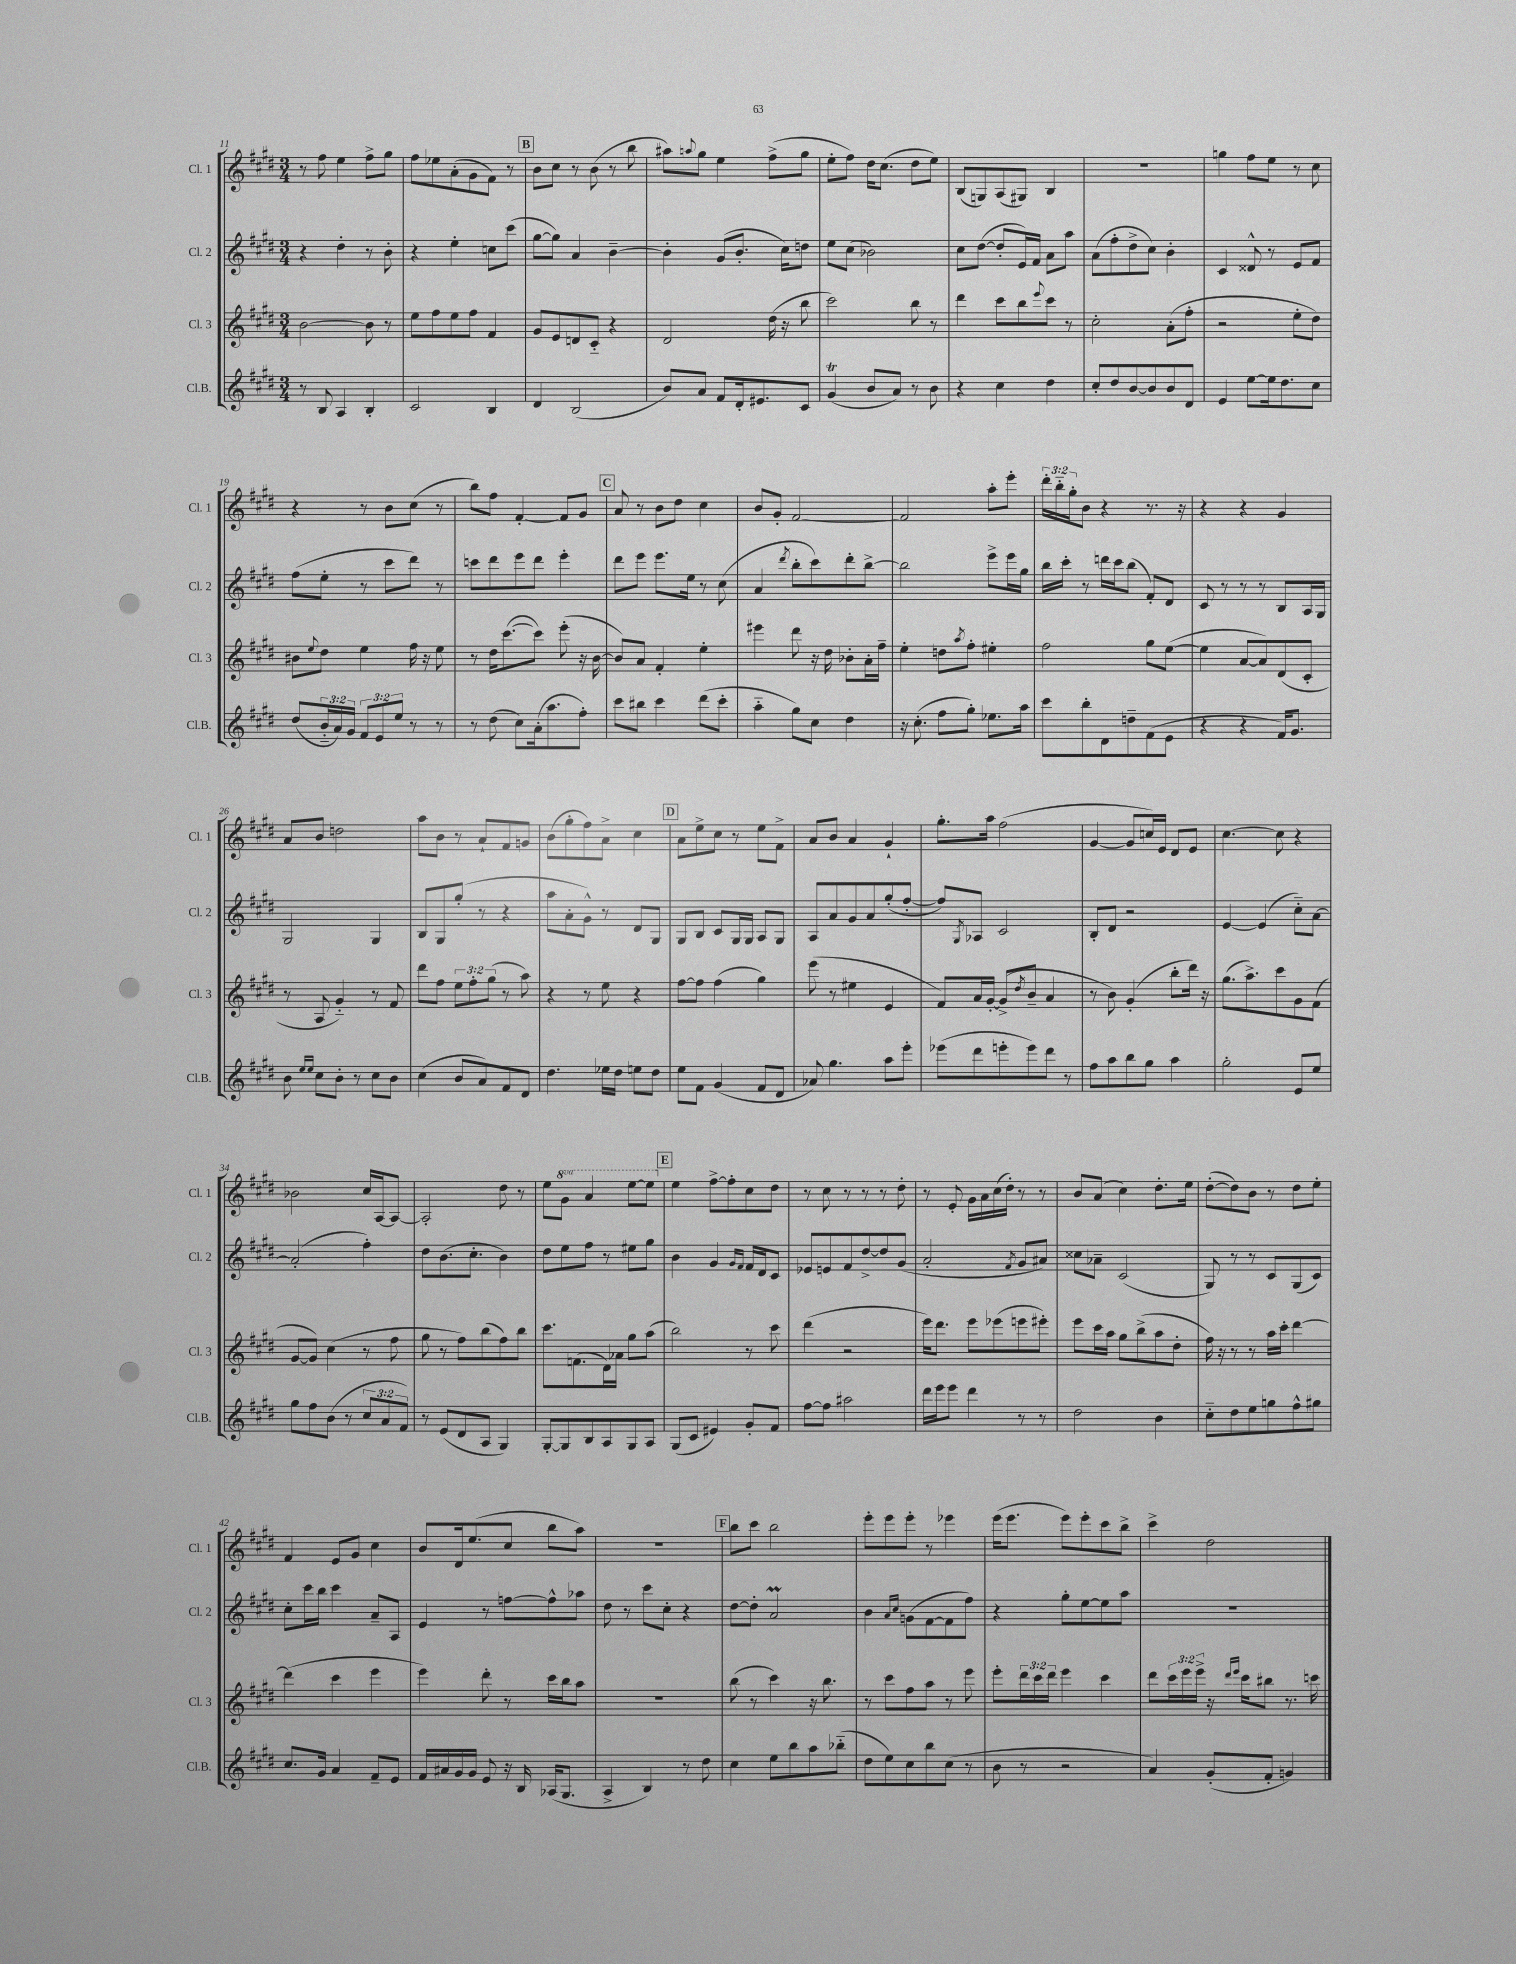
<<
\new StaffGroup <<
\new Staff = "s0" \with { instrumentName = "Cl. 1" shortInstrumentName = "Cl. 1" } {
    \clef treble \key e \major \numericTimeSignature \time 3/4 \override Staff.TupletNumber.text = #tuplet-number::calc-fraction-text \set Staff.ottavationMarkups = #ottavation-simple-ordinals
    r8 fis''8 e''4 fis''8-> gis''8 |
    fis''8 ees''8 a'8-.( gis'8 fis'8) r8 |
    \mark \markup { \box "B" } b'8 cis''8 r8 b'8( r8 b''8 |
    ais''8) \appoggiatura { a''8 } gis''8 e''4 fis''8->( gis''8 |
    e''8-. fis''8) dis''16 cis''8.( dis''8 e''8) |
    b8( g8) a8( gis8) b4 |
    R2. |
    g''4 fis''8 e''8 r8 cis''8 |
    r4 r8 b'8 cis''8( r8 |
    b''8) fis''8 fis'4~-. fis'8 gis'8 |
    \mark \markup { \box "C" } a'8 r8 b'8 dis''8 cis''4 |
    b'8 gis'8-. fis'2~ |
    fis'2 a''8-. e'''8-. |
    \tuplet 3/2 { dis'''16-. b''16-_ gis''16-. } b'8 r4 r8. r16 |
    r4 r4 gis'4 |
    a'8 b'8 d''2 |
    a''8 b'8 r8 a'8-! fis'8 g'8 |
    b'8( gis''8-. fis''8) a'8-> cis''4 |
    \mark \markup { \box "D" } a'8 e''8-> cis''8 r8 e''8 fis'8-> |
    a'8 b'8 a'4 gis'4-! |
    gis''8.-. a''16 fis''2( |
    gis'4~ gis'8 c''16) e'16 dis'8 e'8 |
    cis''4.~ cis''8 r4 |
    bes'2 cis''16 a16~ a8~ |
    a2-. dis''8 r8 |
    e''8 \ottava #1 gis''8 a''4 e'''8~ e'''8 \ottava #0 |
    \mark \markup { \box "E" } e''4 fis''8~-> fis''8-. cis''8 dis''8 |
    r8 cis''8 r8 r8 r8 dis''8-. |
    r8 e'8-. gis'16 a'16 cis''16( dis''16-.) r8 r8 |
    b'8 a'8( cis''4) dis''8.-. e''16 |
    dis''8~-.( dis''8) b'8 r8 dis''8 e''8-. |
    fis'4 e'8 gis'8 cis''4 |
    b'8 dis'16 e''8.( cis''8 b''8 a''8) |
    R2. |
    \mark \markup { \box "F" } b''8 cis'''8 b''2 |
    e'''8-. e'''8 e'''8-. r8 ees'''4 |
    e'''16( e'''8. e'''8) e'''8-. cis'''8 b''8-> |
    cis'''4-> dis''2 \bar "|." |
}
\new Staff = "s1" \with { instrumentName = "Cl. 2" shortInstrumentName = "Cl. 2" } {
    \clef treble \key e \major \numericTimeSignature \time 3/4
    r4 dis''4-. r8 b'8-. |
    r4 e''4-. c''8 cis'''8( |
    \mark \markup { \box "B" } gis''8~ gis''8) a'4 b'4~-- |
    b'4-. gis'8( b'8.-. cis''16) d''8 |
    e''8 cis''8( bes'2) |
    cis''8 dis''8~( dis''8-. e'16) fis'16 a'8 a''8 |
    a'8( fis''8-. dis''8-> cis''8) b'4-. |
    cis'4 disis'8-^ r8 e'8 fis'8 |
    fis''8( e''8-. r8 cis'''8 dis'''8) r8 |
    c'''8 dis'''8 e'''8 dis'''8 e'''4-. |
    \mark \markup { \box "C" } dis'''8 e'''8 e'''8. e''16 r8 cis''8( |
    a'4 \acciaccatura { dis'''8 } b''8-. cis'''8) dis'''8-. b''8~-> |
    b''2 e'''8-> e'''16 gis''16 |
    b''16 cis'''16-. r8 d'''16 cis'''16 b''8( fis'8-.) dis'8 |
    cis'8 r8 r8 r8 b8 a16 gis16 |
    gis2 gis4 |
    b8 gis8 gis''8-.( r8 r4 |
    a''8 a'8-. gis'8-^) r8 dis'8 gis8 |
    \mark \markup { \box "D" } gis8 b8 cis'8 gis16 gis16 a8 gis8 |
    a8 a'8 gis'8 a'8 gis''8-.( fis''8~-. |
    fis''8) \acciaccatura { gis8 } aes8 cis'2 |
    b8-. dis'8 r2 |
    e'4~ e'4( cis''8-_) a'8~ |
    a'2-.( fis''4-.) |
    dis''8 b'8.( cis''8.-. b'4) |
    dis''8 e''8 fis''8 r8 eis''8 gis''8 |
    \mark \markup { \box "E" } b'4 gis'4 \grace { gis'16 fis'16 } fis'16 dis'16 cis'8 |
    ees'8 e'8 fis'8 dis''8~-> dis''8 gis'8( |
    a'2-. \acciaccatura { fis'8 } gis'8 ais'8) |
    cisis''8 aes'8-- cis'2( |
    gis8) r8 r8 cis'8 gis8( cis'8) |
    cis''8-. cis'''16 b''16 cis'''4 a'8-- a8 |
    e'4 r8 f''8~ f''8-^ aes''8 |
    dis''8 r8 cis'''8 cis''8-. r4 |
    \mark \markup { \box "F" } dis''8~ dis''8-. a'2\prall |
    b'4 \grace { a'16 cis''16 } g'8( fis'8~ fis'8 fis''8) |
    r4 gis''8-. e''8~ e''8 a''8 |
    R2. \bar "|." |
}
\new Staff = "s2" \with { instrumentName = "Cl. 3" shortInstrumentName = "Cl. 3" } {
    \clef treble \key e \major \numericTimeSignature \time 3/4 \override Staff.TupletNumber.text = #tuplet-number::calc-fraction-text
    b'2~ b'8 r8 |
    e''8 fis''8 e''8 fis''8 fis'4 |
    \mark \markup { \box "B" } gis'8 e'8 d'8 cis'8-_ r4 |
    dis'2 dis''16( r16 b''8 |
    cis'''2) b''8 r8 |
    dis'''4 cis'''8 b''8 \appoggiatura { e'''8 } cis'''8 r8 |
    cis''2-. a'8-.( fis''8-. |
    r2 e''8-. dis''8) |
    bis'8 \appoggiatura { e''8 } dis''8 e''4 fis''16 r16 e''8 |
    r8 dis''16 cis'''8.~( cis'''8) e'''8-.( r16 b'16~ |
    \mark \markup { \box "C" } b'8) a'8 fis'4-. e''4-. |
    eis'''4 dis'''8 r16 dis''16 bes'8-. a'16-. fis''16-- |
    e''4-. d''8 \acciaccatura { a''8 } fis''8-. eis''4-. |
    fis''2 gis''8 e''8~( |
    e''4 a'8~ a'8) dis'8( cis'8-. |
    r8 a8 gis'4-_) r8 fis'8 |
    dis'''8 fis''8 \tuplet 3/2 { e''8 fis''8-. gis''8( } r8 a''8) |
    r4 r8 e''8 r4 |
    \mark \markup { \box "D" } fis''8~ fis''8 fis''4( gis''4) |
    e'''8( r8 eis''4 e'4 |
    fis'8) a'16 gis'16~-. gis'8->( \acciaccatura { dis''8 } b'8-- a'4 |
    r8 b'8) gis'4-.( b''8-. dis'''16) r16 |
    gis''8.( a''8.->) cis'''8 gis'8 fis'8( |
    gis'8~ gis'8) cis''4( r8 fis''8 |
    gis''8 r8 fis''8) b''8( fis''8) b''8 |
    cis'''8. f'8.( dis'16) aes'16 gis''8 a''8( |
    \mark \markup { \box "E" } b''2) r8 cis'''8 |
    dis'''4( r2 |
    e'''16) dis'''8. e'''8 ees'''8( e'''8 eis'''8-.) |
    e'''8 cis'''16 a''16 gis''8 b''8->( a''8 dis''8-. |
    fis''16) r16 r8 r8 a''16 cis'''16-. dis'''4~ |
    dis'''4( cis'''4 e'''4 |
    e'''4) dis'''8-. r8 cis'''16 b''16 a''8 |
    R2. |
    \mark \markup { \box "F" } b''8( r8 cis'''4) r16 b''8. |
    r8 cis'''8 fis''8 a''8 r8 e'''8 |
    e'''8-. \tuplet 3/2 { dis'''16 cis'''16 dis'''16 } e'''4 cis'''4 |
    dis'''8 \tuplet 3/2 { cis'''16 e'''16 e'''16-> } r16 \grace { dis'''16 e'''16 } cis'''16 bis''8 r8. c'''16 \bar "|." |
}
\new Staff = "s3" \with { instrumentName = "Cl.B." shortInstrumentName = "Cl.B." } {
    \clef treble \key e \major \numericTimeSignature \time 3/4 \override Staff.TupletNumber.text = #tuplet-number::calc-fraction-text
    r8 b8 a4 b4-. |
    cis'2 b4 |
    \mark \markup { \box "B" } dis'4 b2( |
    b'8) a'8 fis'8 dis'16-. eis'8. cis'8 |
    gis'4\trill( b'8 a'8) r8 b'8 |
    r4 cis''4 dis''4 |
    cis''8-. dis''8 b'8~ b'8 b'8 dis'8 |
    e'4 e''8~ e''16 dis''8. cis''8 |
    dis''8( \tuplet 3/2 { b'16-_ a'16) gis'16 } \tuplet 3/2 { fis'8 e'8 e''8 } r8 r8 |
    r8 dis''8( cis''8) a'16-.( a''8. fis''8-.) |
    \mark \markup { \box "C" } cis'''8 bis''8 cis'''4 dis'''8( cis'''8-. |
    a''4-_ gis''8) cis''8 dis''4 |
    r16 cis''8.-.( fis''8 gis''8-.) ees''8. a''16 |
    cis'''8 b''8-. dis'8 d''8-- fis'8( e'8 |
    r4 r4 fis'16) gis'8. |
    b'8 \grace { e''16 e''16 } cis''8 b'8-. r8 cis''8 b'8 |
    cis''4( b'8 a'8) fis'8 dis'8 |
    dis''4. ees''16 dis''16 e''8 dis''8 |
    \mark \markup { \box "D" } e''8 fis'8 gis'4( fis'8 dis'8 |
    aes'8) gis''4. a''8 e'''8-. |
    ees'''8( dis'''8 e'''8-. e'''8) dis'''8 r8 |
    fis''8 a''8 b''8 gis''8 a''4 |
    gis''2-. e'8 e''8 |
    gis''8 fis''8 b'8( r8 \tuplet 3/2 { cis''8 a'8 fis'8) } |
    r8 e'8( dis'8 a8 gis4) |
    gis8~-. gis8 b8 a8 gis8 a8 |
    \mark \markup { \box "E" } gis8( cis'8 eis'4) gis'8-. fis'8 |
    fis''8~ fis''8 ais''2 |
    dis'''16 e'''16 e'''8 dis'''4 r8 r8 |
    dis''2 b'4 |
    cis''8-_ dis''8 e''8 g''8 fis''8-^ gis''8 |
    cis''8. gis'16 a'4 fis'8-- e'8 |
    fis'16 ais'16 gis'16 gis'16 e'8 r16 b16 aes16( gis8. |
    a4-> b4) r8 dis''8 |
    \mark \markup { \box "F" } cis''4 e''8 b''8 a''8 bes''8-_( |
    dis''8 e''8) cis''8 b''8 cis''8( r8 |
    b'8 r8 r2 |
    a'4) gis'8-.( fis'8-. g'4) \bar "|." |
}
>>
>>
\layout { \context { \Score currentBarNumber = #11 } }
